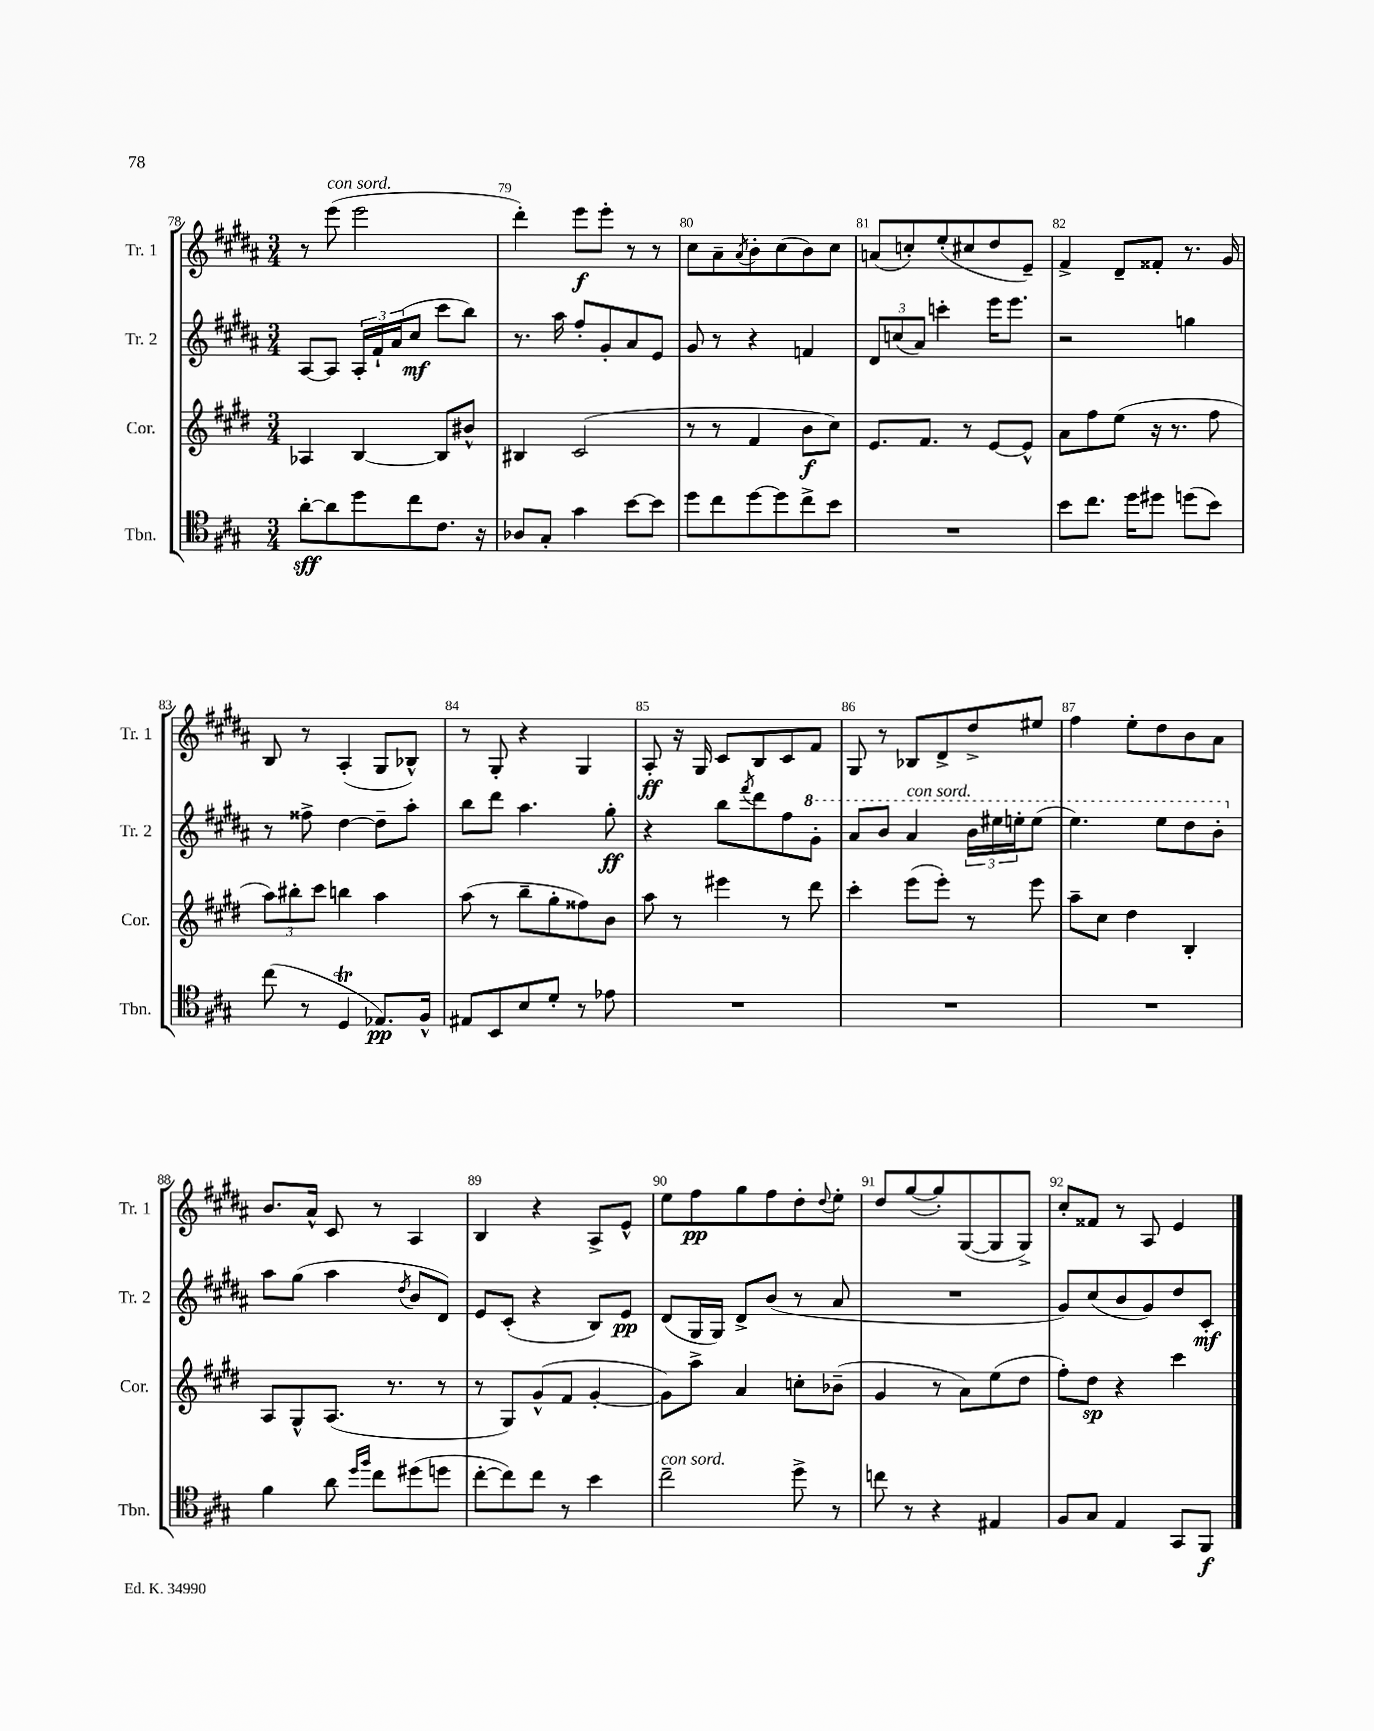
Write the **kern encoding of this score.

**kern	**dynam	**kern	**dynam	**kern	**dynam	**kern	**dynam
*part4	*part4	*part3	*part3	*part2	*part2	*part1	*part1
*staff4	*staff4	*staff3	*staff3	*staff2	*staff2	*staff1	*staff1
*I"Tbn.	*	*I"Cor.	*	*I"Tr. 2	*	*I"Tr. 1	*
*I'Tbn.	*	*I'Cor.	*	*I'Tr. 2	*	*I'Tr. 1	*
*clefC4	*	*clefG2	*	*clefG2	*	*clefG2	*
*k[f#c#g#]	*	*k[f#c#g#d#]	*	*k[f#c#g#d#a#]	*	*k[f#c#g#d#a#]	*
*M3/4	*	*M3/4	*	*M3/4	*	*M3/4	*
=78	=78	=78	=78	=78	=78	=78	=78
[8a'\L	sff	4A-X/	.	[8A#/L	.	8r	.
!	!	!	!	!	!	!LO:TX:a:i:t=con sord.	!
8a\]	.	.	.	8A#/J]	.	(8eee\	.
8dd\	.	[4B/	.	24A#'/LL	.	2eee\	.
.	.	.	.	24f#`/	.	.	.
.	.	.	.	(24a#/J	.	.	.
8cc#\	.	.	.	8cc#/J	mf	.	.
8.c#\J	.	8B/L]	.	8ccc#\L	.	.	.
.	.	8b#X^^/J	.	8bb\J)	.	.	.
16r	.	.	.	.	.	.	.
=79	=79	=79	=79	=79	=79	=79	=79
8A-X/L	.	4B#X/	.	8.r	.	4ddd#'\)	.
8G#'/J	.	.	.	.	.	.	.
.	.	.	.	16aa#\	.	.	.
4g#\	.	(2c#/	.	8ff#'/L	.	8eee\L	f
.	.	.	.	8g#'/	.	8eee'\J	.
[8b\L	.	.	.	8a#/	.	8r	.
8b\J]	.	.	.	8e/J	.	8r	.
=80	=80	=80	=80	=80	=80	=80	=80
8dd\L	.	8r	.	8g#/	.	8cc#\L	.
8cc#\	.	8r	.	8r	.	8a#~\	.
.	.	.	.	.	.	8qa#/	.
[8dd\	.	4f#/	.	4r	.	8b'\	.
8dd\]	.	.	.	.	.	(8cc#\	.
8cc#^\	.	8b\L	f	4fn/	.	8b\)	.
8b\J	.	8cc#\J)	.	.	.	8cc#\J	.
=81	=81	=81	=81	=81	=81	=81	=81
2.r	.	8.e/L	.	12d#/L	.	(8an/L	.
.	.	.	.	(12ccn/	.	.	.
.	.	.	.	.	.	8ccn'/)	.
.	.	.	.	12a#/J)	.	.	.
.	.	8.f#/J	.	.	.	.	.
.	.	.	.	4cccn'\	.	(8ee'/	.
.	.	8r	.	.	.	8cc#X/	.
.	.	[8e/L	.	16eee\KL	.	8dd#/	.
.	.	.	.	8.eee\J	.	.	.
.	.	8e^^/J]	.	.	.	8e~/J)	.
=82	=82	=82	=82	=82	=82	=82	=82
8b\L	.	8a\L	.	2r	.	4f#^/	.
8.cc#\J	.	8ff#\	.	.	.	.	.
.	.	(8ee\J	.	.	.	8d#~/L	.
16dd\KL	.	.	.	.	.	.	.
8dd#X\J	.	16r	.	.	.	8f##X'/J	.
.	.	8.r	.	.	.	.	.
(8ddn\L	.	.	.	4ggn\	.	8.r	.
8b\J)	.	8ff#\	.	.	.	.	.
.	.	.	.	.	.	16g#/	.
!!LO:LB:g=z
=83	=83	=83	=83	=83	=83	=83	=83
(8cc#\	.	12aa\L)	.	8r	.	8B/	.
.	.	12bb#X'\	.	.	.	.	.
8r	.	.	.	8ff##X^\	.	8r	.
.	.	12ccc#\J	.	.	.	.	.
4DT/	.	4bbn\	.	[4dd#\	.	(4A#'/	.
8.E-X/L)	pp	4aa\	.	8dd#~\L]	.	8G#/L	.
.	.	.	.	8aa#'\J	.	8B-X^^/J)	.
16F#^^/Jk	.	.	.	.	.	.	.
=84	=84	=84	=84	=84	=84	=84	=84
8E#X/L	.	(8aa\	.	8bb\L	.	8r	.
8BB/	.	8r	.	8ddd#\J	.	8G#'/	.
8B/	.	8bb~\L	.	4.aa#\	.	4r	.
8d'/J	.	8gg#'\	.	.	.	.	.
8r	.	8ff##X\)	.	.	.	4G#/	.
8e-X\	.	8b\J	.	8gg#'\	ff	.	.
=85	=85	=85	=85	=85	=85	=85	=85
2.r	.	8aa\	.	4r	.	8A#'/	ff
.	.	8r	.	.	.	16r	.
.	.	.	.	.	.	16G#/	.
.	.	4eee#X\	.	8bb\L	.	8c#/L	.
.	.	.	.	8qfff#/	.	.	.
.	.	.	.	8ddd#\	.	8B/	.
.	.	8r	.	8ff#\	.	8c#/	.
*	*	*	*	*8va	*	*	*
.	.	8ddd#\	.	8gg#'\J	.	8f#/J	.
=86	=86	=86	=86	=86	=86	=86	=86
2.r	.	4ccc#'\	.	8aa#/L	.	8G#/	.
.	.	.	.	8bb/J	.	8r	.
!	!	!	!	!LO:TX:a:i:t=con sord.	!	!	!
.	.	(8eee\L	.	4aa#/	.	8B-X/L	.
.	.	8eee'\J)	.	.	.	8d#^/	.
.	.	8r	.	24bb\LL	.	8dd#^/	.
.	.	.	.	24eee#X\	.	.	.
.	.	.	.	24eeen'\J	.	.	.
.	.	8eee\	.	(8eee\J	.	8ee#X/J	.
=87	=87	=87	=87	=87	=87	=87	=87
2.r	.	8aa~\L	.	4.eee\)	.	4ff#\	.
.	.	8cc#\J	.	.	.	.	.
.	.	4dd#\	.	.	.	8ee'\L	.
.	.	.	.	8eee\L	.	8dd#\	.
.	.	4B'/	.	8ddd#\	.	8b\	.
.	.	.	.	8bb'\J	.	8a#\J	.
!!LO:LB:g=z
=88	=88	=88	=88	=88	=88	=88	=88
*	*	*	*	*X8va	*	*	*
4f#\	.	8A/L	.	8aa#\L	.	8.b/L	.
.	.	8G#^^/	.	(8gg#\J	.	.	.
.	.	.	.	.	.	16a#^^/Jk	.
8a\	.	(8.A/J	.	4aa#\	.	8c#/	.
16qqdd/LL	.	.	.	.	.	.	.
16qqff#/JJ	.	.	.	.	.	.	.
8cc#\L	.	.	.	.	.	8r	.
.	.	8.r	.	.	.	.	.
.	.	.	.	8qdd#/	.	.	.
(8dd#X\	.	.	.	8b/L	.	4A#/	.
8ddn\J	.	8r	.	8d#/J)	.	.	.
=89	=89	=89	=89	=89	=89	=89	=89
[8cc#'\L	.	8r	.	8e/L	.	4B/	.
8cc#\])	.	8G#/L)	.	(8c#'/J	.	.	.
8cc#\J	.	(8g#^^/	.	4r	.	4r	.
8r	.	8f#/J	.	.	.	.	.
4b\	.	[4g#'/	.	8B/L)	.	8A#^/L	.
.	.	.	.	8e/J	pp	8e^^/J	.
=90	=90	=90	=90	=90	=90	=90	=90
!LO:TX:a:i:t=con sord.	!	!	!	!	!	!	!
2cc#~\	.	8g#\L])	.	(8d#/L	.	8ee\L	.
.	.	8aa^\J	.	16G#/L	.	8ff#\	pp
.	.	.	.	16G#/JJ)	.	.	.
.	.	4a/	.	8d#^/L	.	8gg#\	.
.	.	.	.	(8b/J	.	8ff#\	.
8dd^\	.	8ccn'\L	.	8r	.	8dd#'\	.
.	.	.	.	.	.	8qqdd#/	.
8r	.	(8b-X~\J	.	8a#/	.	8ee'\J	.
=91	=91	=91	=91	=91	=91	=91	=91
8ccn\	.	4g#/	.	2.r	.	8dd#/L	.
8r	.	.	.	.	.	([8gg#/	.
4r	.	8r	.	.	.	8gg#'/])	.
.	.	8a\L)	.	.	.	([8G#/	.
4E#X/	.	(8ee\	.	.	.	8G#/]	.
.	.	8dd#\J	.	.	.	8G#^/J)	.
=92	=92	=92	=92	=92	=92	=92	=92
8F#/L	.	8ff#'\L)	.	8g#/L)	.	8cc#'/L	.
8G#/J	.	8dd#\J	sp	(8cc#/	.	8f##X/J	.
4E/	.	4r	.	8b/	.	8r	.
.	.	.	.	8g#/)	.	8A#/	.
8GG#/L	.	4ccc#\	.	8dd#/	.	4e/	.
8FF#/J	f	.	.	8c#'/J	mf	.	.
==	==	==	==	==	==	==	==
*-	*-	*-	*-	*-	*-	*-	*-
